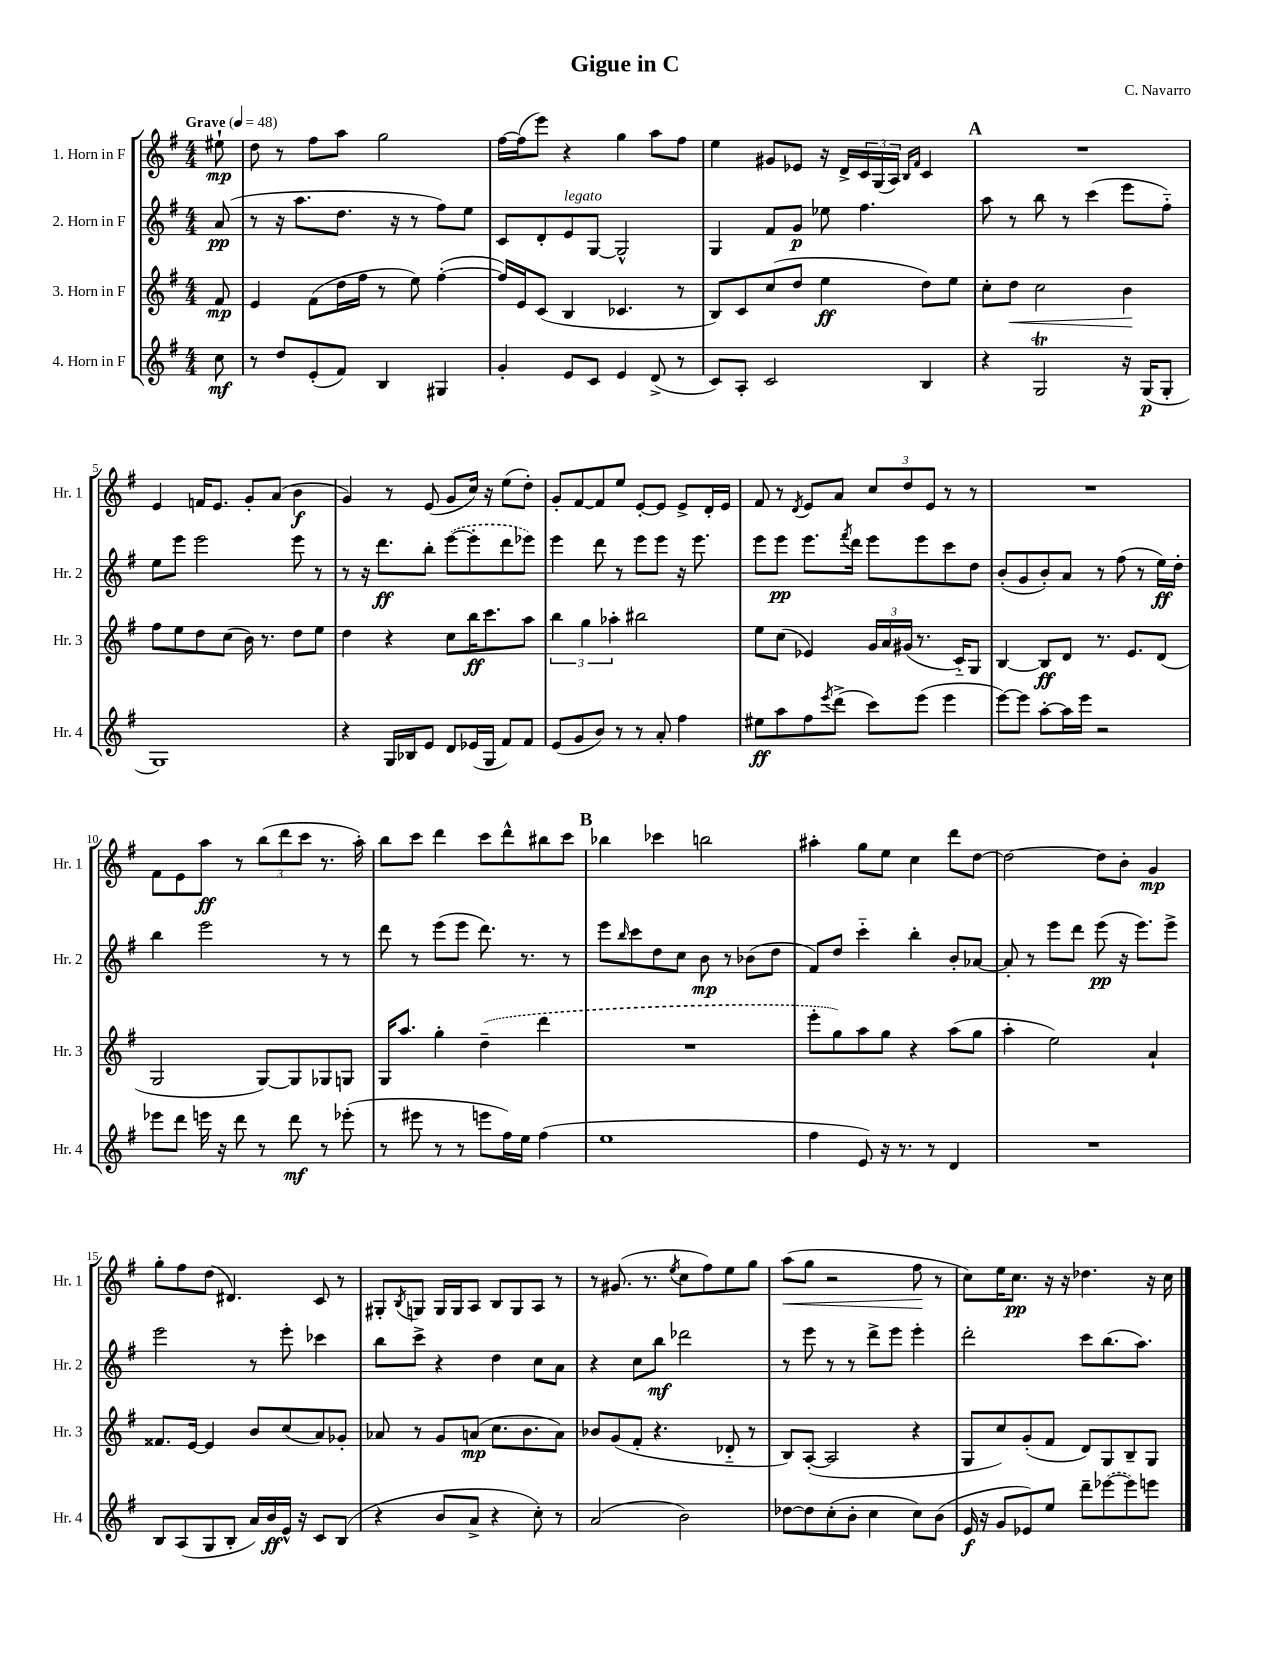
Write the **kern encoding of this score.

**kern	**kern	**kern	**kern
*staff4	*staff3	*staff2	*staff1
*clefG2	*clefG2	*clefG2	*clefG2
*k[f#]	*k[f#]	*k[f#]	*k[f#]
*M4/4	*M4/4	*M4/4	*M4/4
*MM48	*MM48	*MM48	*MM48
8cc\	8f#/	(8a/	8ee#`\
=	=	=	=
8r	4e/	8r	8dd\
8dd/L	.	16r	8r
.	.	8.aa\L	.
(8e'/	(8f#\L	.	8ff#\L
8f#/J)	16dd\L	8.dd\J	8aa\J
.	16ff#\JJ	.	.
4B/	8r	.	2gg\
.	.	16r	.
.	8ee\)	8r	.
4G#/	([4ff#'\	8ff#\L)	.
.	.	8ee\J	.
=	=	=	=
4g'/	16ff#/]LL)	8c/L	[16ff#\LL
.	16e/J	.	(16ff#\]J
.	(8c/J	8d'/	8eee\J)
8e/L	4B/	8e/	4r
8c/J	.	[8G/J	.
4e/	4.c-/	2G^^/]	4gg\
(8d^/	.	.	8aa\L
8r	8r	.	8ff#\J
=	=	=	=
8c/L)	8B/L)	4G/	4ee\
8A'/J	8c/	.	.
2c/	(8cc/	8f#/L	8g#/L
.	8dd/J	8g/J	8e-/J
.	4ee\	8ee-\	16r
.	.	.	16d^/LL
.	.	4.ff#\	24c/
.	.	.	(24G/
.	.	.	24A/JJ)
.	.	.	16qqB/LL
.	.	.	16qqf#/JJ
4B/	8dd\L)	.	4c/
.	8ee\J	.	.
=	=	=	=
4r	8cc'\L	8aa\	1r
.	8dd\J	8r	.
2G/	2cc\	8bb\	.
.	.	8r	.
.	.	(4ccc\	.
16r	4b\	8eee\L	.
(16G/LK	.	.	.
8G'/J	.	8ff#'~\J)	.
=	=	=	=
1G)	8ff#\L	8ee\L	4e/
.	8ee\	8eee\J	.
.	8dd\	2eee\	16f/LK
.	.	.	8.e/J
.	(8cc\J	.	.
.	16b\)	.	8g'/L
.	8.r	.	.
.	.	.	(8a/J
.	8dd\L	8eee\	4b\
.	8ee\J	8r	.
=	=	=	=
4r	4dd\	8r	4g/)
.	.	16r	.
.	.	8.ddd\L	.
16G/LL	4r	.	8r
16B-/J	.	.	.
8e/J	.	8bb'\J	(8e/
8d/L	8cc\L	([8eee\L	8g/L
(16e-/L	16bb\K	8eee'\]	16cc/Jk)
16G/JJ	8.ccc\	.	16r
8f#/L)	.	8ddd\	(8ee\L
8f#/J	8aa\J	8eee-\J)	8dd'\J)
=	=	=	=
(8e/L	6bb\	4eee\	8g'/L
8g/	.	.	[8f#/
.	6gg\	.	.
8b/J)	.	8ddd\	8f#/]
.	6aa-'\	.	.
8r	.	8r	8ee/J
8r	2bb#\	8eee\L	[8e'/L
8a'/	.	8eee\J	8e/]J
4ff#\	.	16r	8e^/L
.	.	8.eee\	.
.	.	.	16d'/L
.	.	.	16e/JJ
=	=	=	=
8ee#\L	8ee\L	8eee\L	8f#/
8aa\	(8cc\J	8eee\J	8r
.	.	.	8qd/
8ff#\	4e-/)	8.eee\L	8e/L
8qeee/	.	.	.
(8ddd^\J	.	.	8a/J
.	.	8qfff#/	.
.	.	16ddd\Jk	.
8ccc\L)	24g/LL	8eee\L	12cc/L
.	24a/	.	.
.	(24g#/JJ	.	12dd/
(8eee\J	8.r	8eee\	.
.	.	.	12e/J
4eee\	.	8ccc\	8r
.	16c'~/LK)	.	.
.	8G/J	8dd\J	8r
=	=	=	=
[8eee\L)	[4B/	(8b'/L	1r
8eee\]J	.	8g/	.
[8aa'\L	8B/]L	8b'/)	.
16aa\]L	8d/J	8a/J	.
16eee\JJ	.	.	.
2r	8.r	8r	.
.	.	(8ff#\	.
.	8.e/L	.	.
.	.	8r	.
.	(8d/J	16ee\LL)	.
.	.	16dd'\JJ	.
=	=	=	=
8eee-\L	2G/	4bb\	8f#\L
8ddd\J	.	.	8e\
16eee\	.	2eee\	8aa\J
16r	.	.	.
8ddd\	.	.	8r
8r	[8G/L)	.	(12bb\L
.	.	.	12ddd\
8ddd\	8G/]	.	.
.	.	.	12ccc\J
8r	8G-/	8r	8.r
(8eee-'\	8G/J	8r	.
.	.	.	16aa'\)
=	=	=	=
8r	16G/LK	8ddd\	8bb\L
.	8.aa/J	.	.
8eee#\	.	8r	8ccc\J
8r	4gg'\	(8eee\L	4ddd\
8r	.	8eee\J	.
8eee\L	(4dd~\	8.ddd\)	8ccc\L
16ff#\L)	.	.	8ddd^^\
16ee\JJ	.	8.r	.
(4ff#\	4ddd\	.	8bb#\
.	.	8r	8ccc\J
=	=	=	=
1ee	1r	8eee\L	4bb-\
.	.	16qqbb/	.
.	.	8ccc\	.
.	.	8dd\	4ccc-\
.	.	8cc\J	.
.	.	8b\	2bb\
.	.	8r	.
.	.	(8b-\L	.
.	.	8dd\J	.
=	=	=	=
4ff#\	8eee'\L	8f#/L)	4aa#'\
.	8gg\)	8dd/J	.
8e/)	8aa\	4ccc'~\	8gg\L
16r	8gg\J	.	8ee\J
8.r	.	.	.
.	4r	4bb'\	4cc\
8r	.	.	.
4d/	(8aa\L	8b'/L	8ddd\L
.	8gg\J	[8a-/J	[8dd\J
=	=	=	=
1r	4aa'\	8a-'/]	2dd\_
.	.	8r	.
.	2ee\)	8eee\L	.
.	.	8ddd\J	.
.	.	(8eee\	8dd\]L
.	.	16r	8b'\J
.	.	8.eee\L)	.
.	4a`/	.	4g/
.	.	8eee^\J	.
=	=	=	=
8B/L	8.f##/L	2eee\	8gg'\L
(8A/	.	.	8ff#\
.	[16e/Jk	.	.
8G/	4e/]	.	(8dd\J
8B'/J	.	.	4.d#/)
16a/LL)	8b/L	8r	.
16b/	.	.	.
16e^^/JJ	(8cc/	8eee'\	.
16r	.	.	.
8c/L	8a/)	4ccc-\	8c/
(8B/J	8g-'/J	.	8r
=	=	=	=
4r	8a-/	8bb\L	8G#'/L
.	.	.	8qB/
.	8r	8ccc^\J	8G/J
8b/L	8g/L	4r	16G/LL
.	.	.	16G/J
8a^/J	(8a/J	.	8A/J
4r	8.cc\L	4dd\	8B/L
.	.	.	8G/
.	8.b\	.	.
8cc'\)	.	8cc\L	8A/J
8r	8a\J)	8a\J	8r
=	=	=	=
(2a/	8b-/L	4r	8r
.	(8g/	.	(8.g#/
.	8f#'/J	8cc\L	.
.	.	.	8.r
.	4.r	8bb\J	.
.	.	.	8qee/
2b\)	.	2ddd-\	8cc\L
.	.	.	8ff#\)
.	8d-'~/	.	8ee\
.	8r	.	8gg\J
=	=	=	=
[8dd-\L	8B/L)	8r	(8aa\L
8dd-\]	([8A'/J	8eee\	8gg\J
(8cc'\	2A/]	8r	2r
8b'\J	.	8r	.
4cc\	.	8ddd^\L	.
.	.	8eee\J	.
8cc\L)	4r	4eee'\	8ff#\
(8b\J	.	.	8r
=	=	=	=
16e/	8G/L	2ddd'\	8cc\L)
16r	.	.	.
8g/L	8cc/)	.	16ee\K
.	.	.	8.cc\J
8e-/)	(8g'/	.	.
8ee/J	8f#/J	.	16r
.	.	.	16r
8ddd~\L	8d/L)	8ccc\L	4.dd-\
([8eee-\	8G/	(8.bb\	.
8eee-\])	8B~/	.	.
.	.	8.aa\J)	.
8eee\J	8G/J	.	16r
.	.	.	16cc\
==	==	==	==
*-	*-	*-	*-
